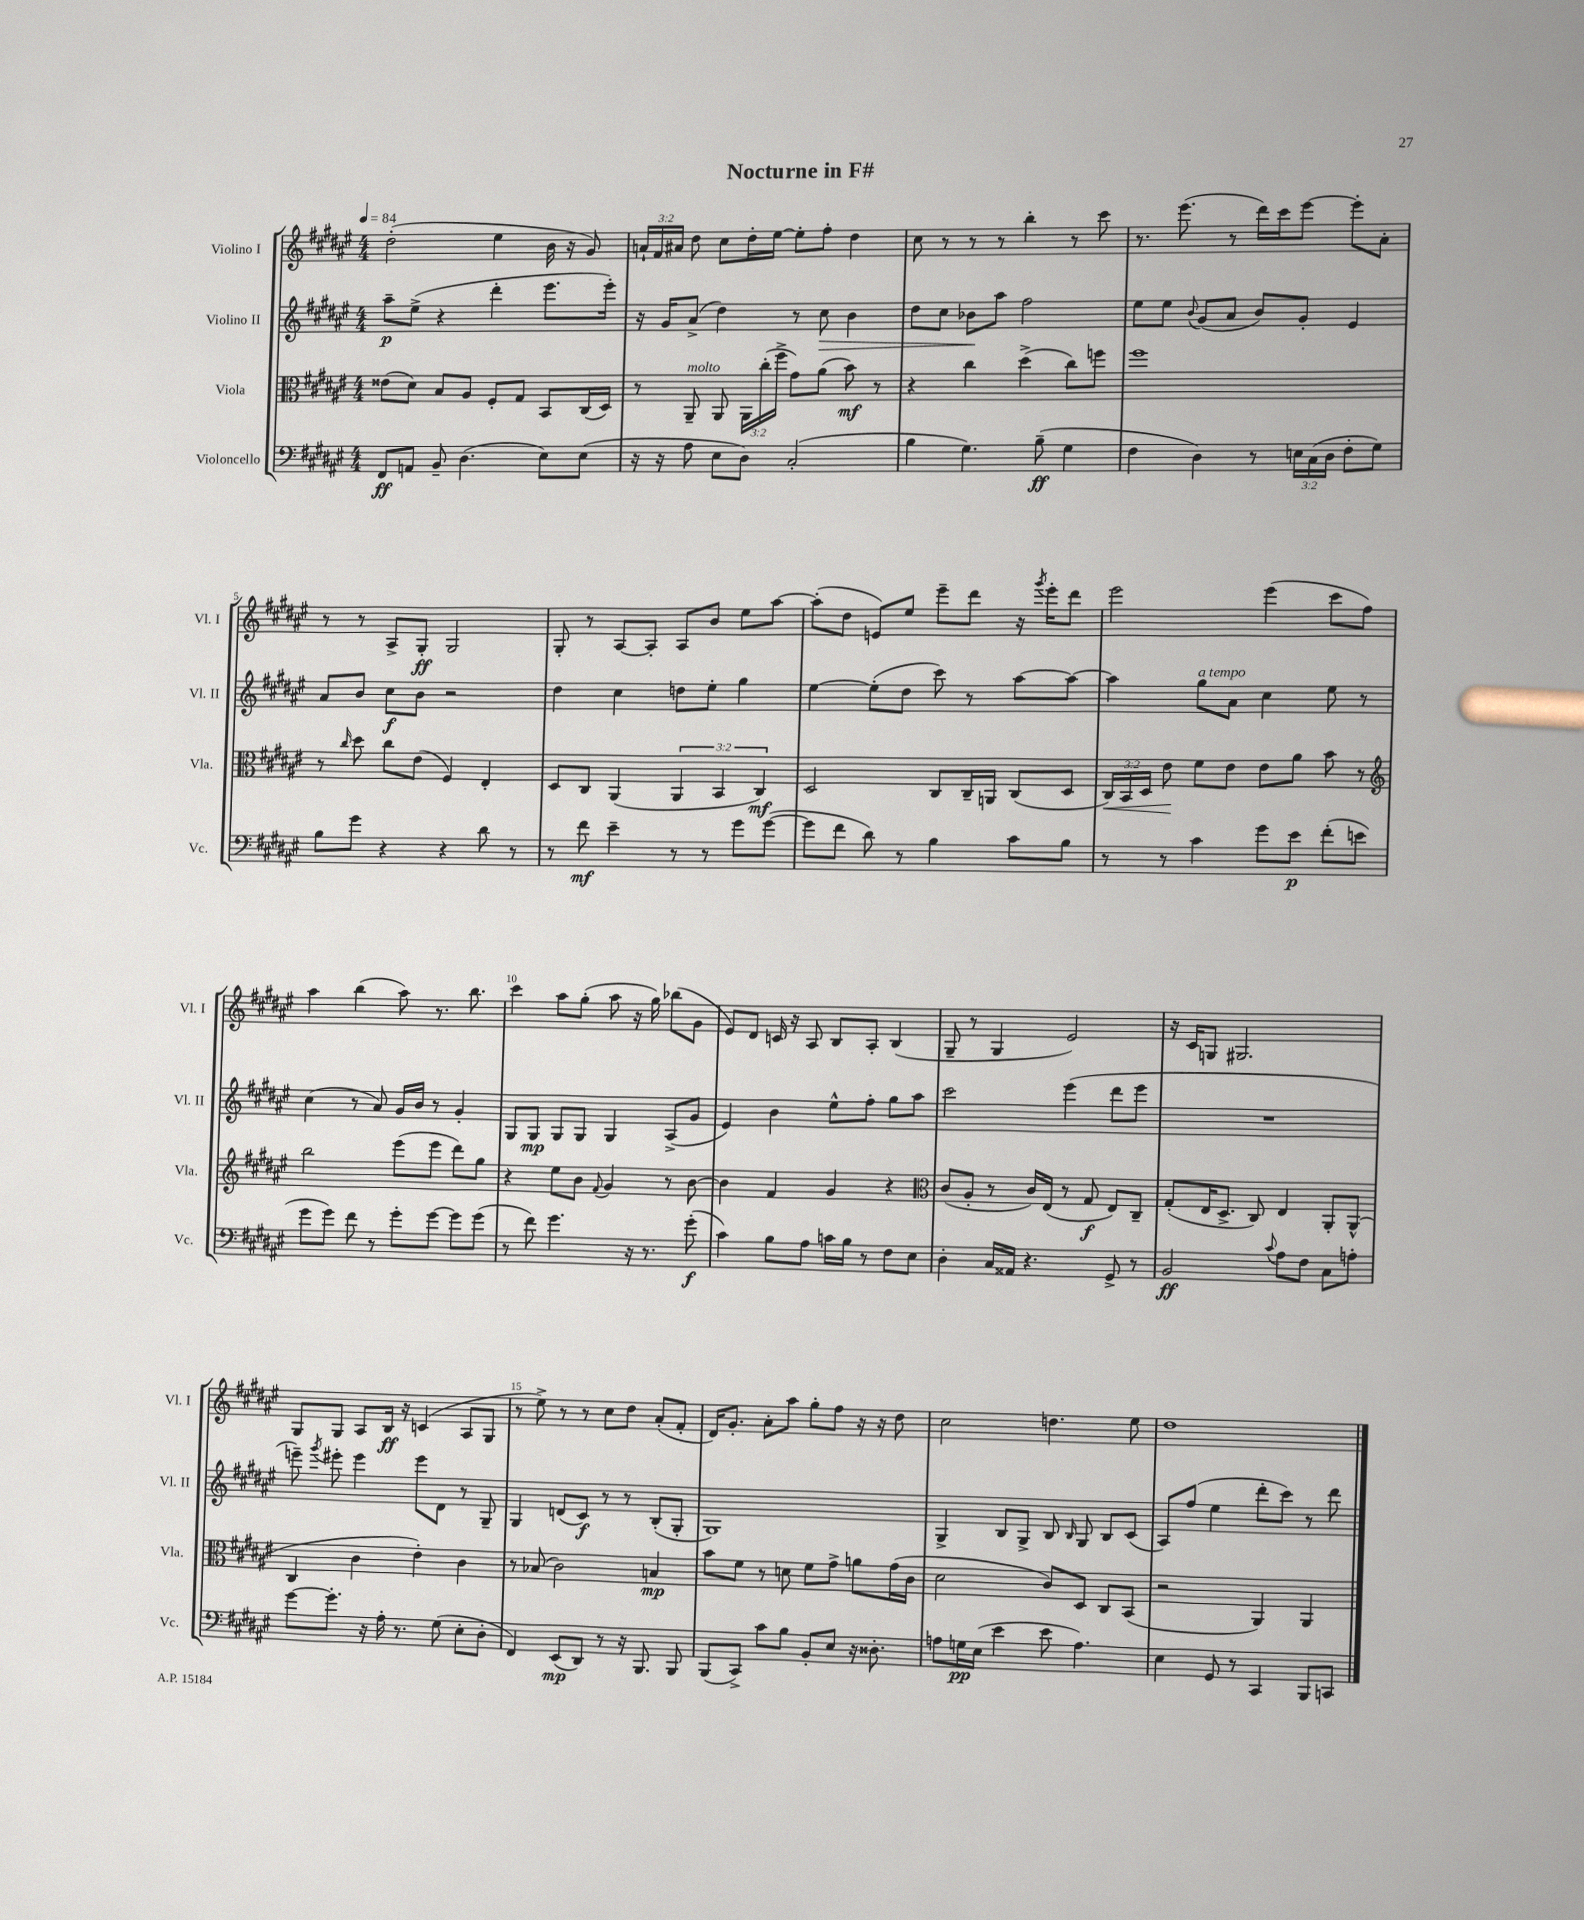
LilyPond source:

\header { title = "Nocturne in F#" }
<<
\new StaffGroup <<
\new Staff = "s0" \with { instrumentName = "Violino I" shortInstrumentName = "Vl. I" } {
    \clef treble \key fis \major \numericTimeSignature \time 4/4 \override Staff.TupletNumber.text = #tuplet-number::calc-fraction-text \tempo 4 = 84
    \autoBeamOff dis''2-.( eis''4 b'16 r16 gis'8) |
    \tuplet 3/2 { a'16[-! fis'16 ais'16] } dis''8 cis''8[ dis''16-. eis''16]~ eis''8[-. fis''8]-. dis''4 |
    cis''8 r8 r8 r8 b''4-. r8 cis'''8 |
    r8. eis'''8.( r8 dis'''16[) cis'''16 eis'''8]~ eis'''8[-. ais'8]-. |
    r8 r8 ais8[-> gis8]-.\ff gis2 |
    gis8-. r8 ais8[~ ais8]-. ais8[ b'8] eis''8[ ais''8]~ |
    ais''8[-.( dis''8] e'8[) eis''8] eis'''8[-- dis'''8] r16 \acciaccatura { gis'''8 } eis'''16[-. dis'''8] |
    eis'''2 eis'''4( cis'''8[ fis''8]) |
    ais''4 b''4( ais''8) r8. b''8. |
    cis'''4 ais''8[ gis''8]-.( ais''8 r16 gis''16) bes''8[( gis'8] |
    eis'8[) dis'8] c'16 r16 ais8 b8[ ais8]-. b4( |
    gis8-- r8 gis4 eis'2) |
    r16 cis'16[ g8] gis2. |
    gis8[ gis8] ais8[ b16]\ff r16 c'4( ais8[ gis8] |
    r8 eis''8->) r8 r8 cis''8[ dis''8] ais'8[-.( fis'8]-. |
    dis'16[) gis'8.]-. ais'8[-. ais''8] gis''8[-. fis''8] r16 r16 dis''8 |
    cis''2 d''4. eis''8 |
    dis''1 \bar "|." |
}
\new Staff = "s1" \with { instrumentName = "Violino II" shortInstrumentName = "Vl. II" } {
    \clef treble \key fis \major \numericTimeSignature \time 4/4
    \autoBeamOff ais''8[--\p eis''8]->( r4 dis'''4-. eis'''8.[ eis'''16]-.) |
    r16 gis'16[ ais'8]->( dis''4) r8 cis''8\> b'4 |
    dis''8[ cis''8] bes'8[\! ais''8] fis''2 |
    eis''8[ eis''8] \appoggiatura { b'8 } gis'8[( ais'8] b'8[) gis'8]-. eis'4 |
    ais'8[ b'8] cis''8[\f b'8] r2 |
    dis''4 cis''4 d''8[ eis''8]-. gis''4 |
    eis''4~ eis''8[-.( dis''8] cis'''8) r8 ais''8[~ ais''8]~ |
    ais''4 gis''8[^\markup { \italic "a tempo" } ais'8] cis''4 eis''8 r8 |
    cis''4( r8 ais'8) gis'16[ b'16] r8 gis'4-. |
    gis8[ gis8]\mp gis8[ gis8] gis4 ais8[->( gis'8] |
    eis'4) b'4 eis''8[-^ fis''8]-. gis''8[ ais''8] |
    cis'''2 eis'''4( dis'''8[ eis'''8] |
    R1 |
    e'''8--) \acciaccatura { gis'''8 } eis'''8-. eis'''4 eis'''8[ dis'8] r8 gis8-- |
    gis4 d'8[( cis'8]\f) r8 r8 b8[-.( gis8]-. |
    gis1) |
    gis4-> b8[ gis8]-> b8 \grace { b16 } gis8 b8[ cis'8]( |
    ais8[) fis''8]( eis''4 dis'''8[-. cis'''8]) r8 dis'''8 \bar "|." |
}
\new Staff = "s2" \with { instrumentName = "Viola" shortInstrumentName = "Vla." } {
    \clef alto \key fis \major \numericTimeSignature \time 4/4 \override Staff.TupletNumber.text = #tuplet-number::calc-fraction-text
    \autoBeamOff eisis'8[( dis'8]) b8[ ais8] fis8[-. gis8] b,8[ cis16( dis16]) |
    r8 ais,8--^\markup { \italic "molto" } ais,8 \tuplet 3/2 { ais,16[ cis''16-.( fis''16]-> } gis'8[) ais'8]( b'8\mf) r8 |
    r4 cis''4 dis''4->( cis''8[) f''8] |
    fis''1 |
    r8 \grace { cis''16 } dis''8 cis''8[ eis'8]( fis4) eis4-. |
    dis8[ cis8] ais,4( \tuplet 3/2 { ais,4 b,4 cis4\mf) } |
    dis2 cis8[ cis16-- a,16] cis8[( dis8] |
    \tuplet 3/2 { cis16[\<) b,16 dis16] } eis'8\! fis'8[ eis'8] eis'8[ ais'8] b'8 r8 |
    \clef treble b''2 eis'''8[( eis'''8] dis'''8[) gis''8] |
    r4 eis''8[ b'8] \appoggiatura { fis'8 } gis'4 r8 b'8~ |
    b'4 fis'4 gis'4 r4 |
    \clef alto cis'8[( ais8]-. r8 cis'16[) eis16]( r8 gis8\f eis8[) cis8]-- |
    gis8[-.( eis16 dis8.]-> cis8) eis4 ais,8[-. ais,8]-^( |
    cis4 cis'4 eis'4-.) cis'4 |
    r8 bes8( cis'2) b4\mp |
    b'8[ fis'8] r8 d'8 fis'8[ gis'8]-> a'8[ gis'16( cis'16] |
    dis'2 cis'8[) dis8] cis8[ b,8]( |
    r2 ais,4) ais,4 \bar "|." |
}
\new Staff = "s3" \with { instrumentName = "Violoncello" shortInstrumentName = "Vc." } {
    \clef bass \key fis \major \numericTimeSignature \time 4/4 \override Staff.TupletNumber.text = #tuplet-number::calc-fraction-text
    \autoBeamOff fis,8[\ff a,8] b,8-- dis4.( eis8[) eis8]( |
    r16 r16 ais8 eis8[ dis8]) cis2-.( |
    b4 gis4.) b8--\ff( gis4 |
    fis4 dis4) r8 \tuplet 3/2 { e16[ cis16( dis16] } fis8[-. gis8]) |
    b8[ gis'8] r4 r4 dis'8 r8 |
    r8 fis'8\mf eis'4-- r8 r8 gis'8[ gis'8]~( |
    gis'8[ fis'8] dis'8) r8 b4 cis'8[ b8] |
    r8 r8 cis'4 gis'8[ eis'8]\p fis'8[-.( e'8] |
    gis'8[ gis'8]) fis'8 r8 gis'8[-. gis'8]~ gis'8[ gis'8]( |
    r8 fis'8) gis'4. r16 r8. gis'8-.\f( |
    cis'4) b8[ ais8] c'16[ b16] r8 fis8[ eis8] |
    dis4-. cis16[ aisis,16] r4. gis,8-> r8 |
    b,2\ff \appoggiatura { cis'8 } ais8[ fis8] cis8[ a8]-. |
    gis'8[~ gis'8.]-. r16 ais16-. r8. gis8( eis8[-. dis8]-. |
    fis,4) eis,8[\mp( dis,8]) r8 r16 b,,8. b,,8 |
    b,,8[( cis,8]->) cis'8[ b8] b,8[-. eis8] r16 disis8.-. |
    a8[ g16\pp eis16]( eis'4 eis'8 a4.) |
    eis4 gis,8 r8 cis,4 b,,8[ c,8] \bar "|." |
}
>>
>>
\layout { \context { \Score \override BarNumber.break-visibility = ##(#f #t #t) barNumberVisibility = #(every-nth-bar-number-visible 5) } }
